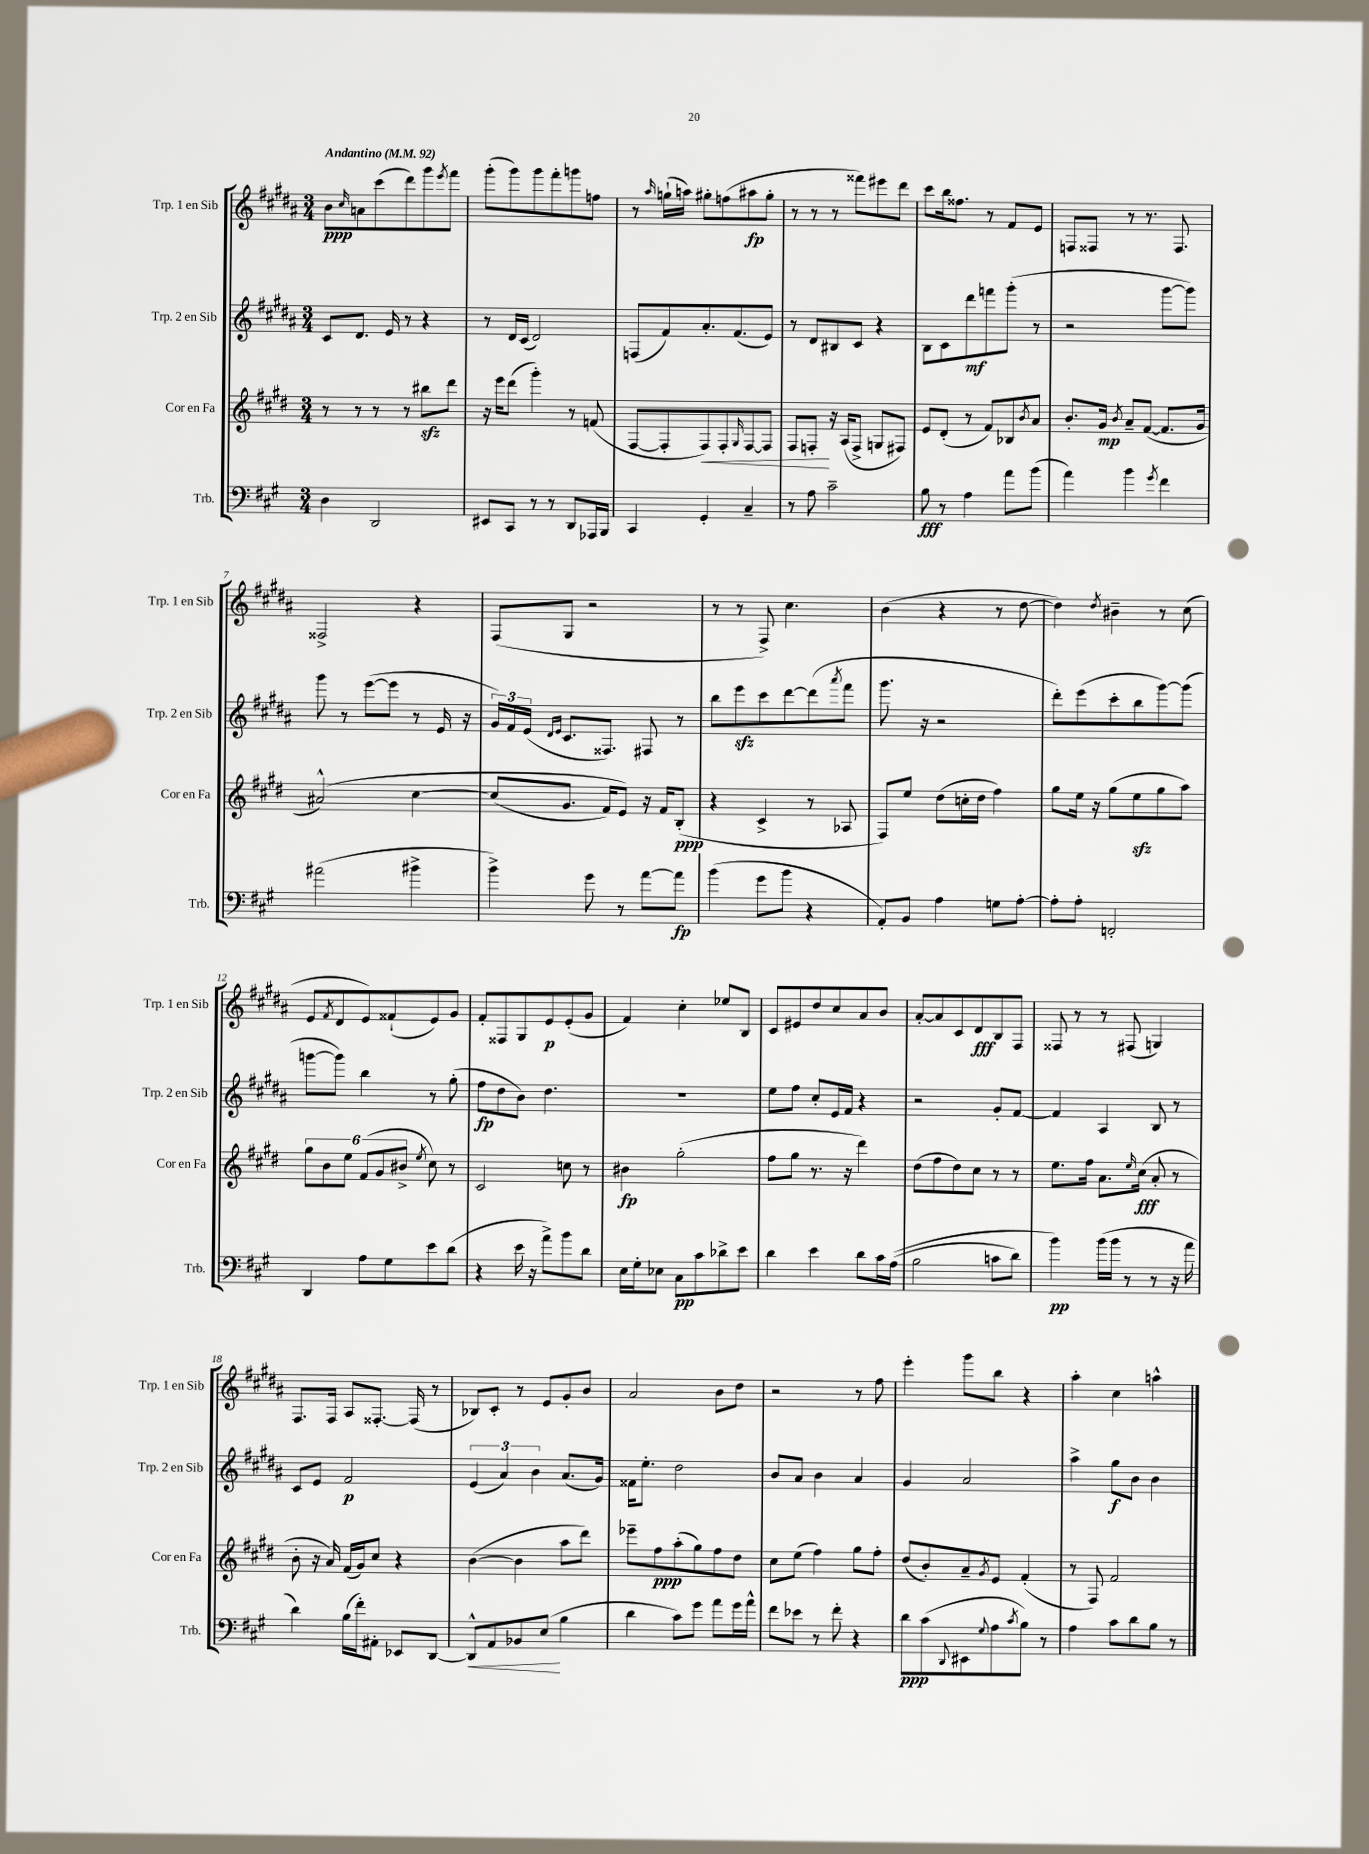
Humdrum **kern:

**kern	**dynam	**kern	**dynam	**kern	**dynam	**kern	**dynam
*part4	*part4	*part3	*part3	*part2	*part2	*part1	*part1
*staff4	*staff4	*staff3	*staff3	*staff2	*staff2	*staff1	*staff1
*I"Trb.	*	*I"Cor en Fa	*	*I"Trp. 2 en Sib	*	*I"Trp. 1 en Sib	*
*I'Trb.	*	*I'Cor en Fa	*	*I'Trp. 2 en Sib	*	*I'Trp. 1 en Sib	*
*clefF4	*	*clefG2	*	*clefG2	*	*clefG2	*
*k[f#c#g#]	*	*k[f#c#g#d#]	*	*k[f#c#g#d#a#]	*	*k[f#c#g#d#a#]	*
*M3/4	*	*M3/4	*	*M3/4	*	*M3/4	*
*MM92	*	*MM92	*	*MM92	*	*MM92	*
=1	=1	=1	=1	=1	=1	=1	=1
!	!	!	!	!	!	!LO:TX:a:B:t=Andantino	!
4D\	.	8r	.	8c#/L	.	8b\L	ppp
.	.	.	.	.	.	16qqcc#/	.
.	.	8r	.	8.d#/J	.	8an\	.
2DD/	.	8r	.	.	.	(8ccc#\	.
.	.	.	.	16e/	.	.	.
.	.	8r	.	8r	.	8ddd#\)	.
.	.	8bb#Xzz\L	.	4r	.	8ggg#\	.
.	.	.	.	.	.	8qeee/	.
.	.	8ddd#\J	.	.	.	8fff#\J	.
=2	=2	=2	=2	=2	=2	=2	=2
8EE#X/L	.	16r	.	8r	.	(8ggg#'\L	.
.	.	16eee\KL	.	.	.	.	.
8CC#/J	.	(8ddd#\J	.	16d#/LL	.	8ggg#\)	.
.	.	.	.	(16c#/JJ	.	.	.
8r	.	4ggg#'\)	.	2d#/)	.	8ggg#\	.
8r	.	.	.	.	.	8fff#'\	.
8DD/L	.	8r	.	.	.	8gggn\	.
16AAA-X/L	.	(8fn/	.	.	.	8ffn\J	.
16BBB/JJ	.	.	.	.	.	.	.
=3	=3	=3	=3	=3	=3	=3	=3
4CC#/	.	[8F#/L	.	(8Fn/L	.	8r	.
.	.	.	.	.	.	16qqaa#/	.
.	.	8F#'/]	.	8f#/)	.	(16ggn`\LL	.
.	.	.	.	.	.	16aan\JJ)	.
!	!	!	!LO:HP:b	!	!	!	!
4GG#'/	.	8F#/)	<	8.a#'/	.	8gg#X'\L	.
.	.	8F#'/	.	.	.	(8ffn\	.
.	.	.	.	(8.f#/	.	.	.
.	.	16qqG#/	.	.	.	.	.
4C#~/	.	[8F#/	.	.	.	8aa#X\	fp
.	.	8F#/J]	.	8e/J)	.	8gg#'\J	.
=4	=4	=4	=4	=4	=4	=4	=4
8r	.	8F#/L	.	8r	.	8r	.
8A\	.	8Fn'/J	.	8d#/L	.	8r	.
2c#~\	.	16r	[	8B#X/	.	8r	.
.	.	(16A/KL	.	.	.	.	.
.	.	8F^/J	.	8c#/J	.	8fff##X\L)	.
.	.	8Gn/L	.	4r	.	8eee#X\	.
.	.	8F#X/J)	.	.	.	8ddd#\J	.
=5	=5	=5	=5	=5	=5	=5	=5
8B\	fff	8e/L	.	8B\L	.	8ccc#\L	.
8r	.	(8d#'/J	.	8c#\	.	16bb\k	.
.	.	.	.	.	.	8.ff##X\J	.
4A\	.	8r	.	8ddd#\	mf	.	.
.	.	8f#/L)	.	8fffn\	.	8r	.
8a\L	.	8B-X/	.	(8ggg#'\J	.	8f#/L	.
.	.	8qb/	.	.	.	.	.
(8b\J	.	8a/J	.	8r	.	8e/J	.
=6	=6	=6	=6	=6	=6	=6	=6
4a\)	.	8.b'/L	.	2r	.	8Fn/L	.
.	.	.	.	.	.	8F##X/J	.
.	.	16g#/Jk	mp	.	.	.	.
.	.	8qb/	.	.	.	.	.
4b\	.	8a~/L	.	.	.	8r	.
.	.	([8f#/J	.	.	.	8.r	.
8qg#/	.	.	.	.	.	.	.
4f#\	.	8.f#/L]	.	[8ggg#\L	.	.	.
.	.	.	.	.	.	8.F##/	.
.	.	.	.	8ggg#\J])	.	.	.
.	.	16g#/Jk	.	.	.	.	.
!!LO:LB:g=z
=7	=7	=7	=7	=7	=7	=7	=7
(2a#X\	.	(2a#X^^/)	.	8ggg#\	.	2F##X^/	.
.	.	.	.	8r	.	.	.
.	.	.	.	([8eee\L	.	.	.
.	.	.	.	8eee\J]	.	.	.
4b#X^\	.	[4cc#\	.	8r	.	4r	.
.	.	.	.	16e/	.	.	.
.	.	.	.	16r	.	.	.
=8	=8	=8	=8	=8	=8	=8	=8
4b^\)	.	(8cc#/L]	.	24g#/LL)	.	(8F#/L	.
.	.	.	.	24f#/	.	.	.
.	.	.	.	(24e/JJ	.	.	.
.	.	.	.	16qqd#/LL	.	.	.
.	.	.	.	16qqe/JJ	.	.	.
.	.	8.g#/J	.	8.c#/L	.	8G#/J	.
8g#\	.	.	.	.	.	2r	.
.	.	16f#/KL)	.	8.F##X/J)	.	.	.
8r	.	8e/J)	.	.	.	.	.
[8a\L	.	16r	.	8F#X/	.	.	.
.	.	16f#/KL	.	.	.	.	.
8a\J]	fp	(8B'/J	ppp	8r	.	.	.
=9	=9	=9	=9	=9	=9	=9	=9
(4b\	.	4r	.	8bb\L	.	8r	.
.	.	.	.	8eeezz\	.	8r	.
8g#\L	.	4c#^/	.	8ccc#\	.	8F#^/)	.
8b\J	.	.	.	[8ddd#\	.	4.cc#\	.
4r	.	8r	.	(8ddd#\]	.	.	.
.	.	.	.	8qaaa#/	.	.	.
.	.	8A-X/	.	8fff#\J	.	.	.
=10	=10	=10	=10	=10	=10	=10	=10
8AA'/L)	.	8F#/L)	.	8.ggg#\	.	(4b\	.
8BB/J	.	8ee/J	.	.	.	.	.
.	.	.	.	16r	.	.	.
4A\	.	(8dd#\L	.	2r	.	4r	.
.	.	16ccn'\L	.	.	.	.	.
.	.	16dd#\JJ	.	.	.	.	.
8Gn\L	.	4ff#\)	.	.	.	8r	.
[8A'\J	.	.	.	.	.	[8dd#\	.
=11	=11	=11	=11	=11	=11	=11	=11
8A'\L]	.	8gg#\L	.	8ddd#'\L)	.	4dd#\])	.
8A'\J	.	16ee\Jk	.	(8eee\	.	.	.
.	.	16r	.	.	.	.	.
.	.	.	.	.	.	8qdd#/	.
2FFn'/	.	(8gg#\L	.	8ccc#'\	.	4b#X~\	.
.	.	8eezz\	.	8bb\	.	.	.
.	.	8gg#\	.	[8ggg#\)	.	8r	.
.	.	8aa\J)	.	(8ggg#\J]	.	(8cc#\	.
!!LO:LB:g=z
=12	=12	=12	=12	=12	=12	=12	=12
4DD/	.	12gg#\L	.	[8gggn\L	.	8e/L	.
.	.	12b\	.	.	.	.	.
.	.	.	.	.	.	8qf#/	.
.	.	.	.	8ggg\J])	.	8d#/	.
.	.	12ee\J	.	.	.	.	.
8A\L	.	(12f#/L	.	4bb\	.	8e/)	.
.	.	12g#/	.	.	.	.	.
8G#\	.	.	.	.	.	(8f##X`/	.
.	.	12b#X^/J	.	.	.	.	.
.	.	8qee/	.	.	.	.	.
8e\	.	8cc#\)	.	8r	.	8e/)	.
(8d\J	.	8r	.	(8gg#'\	.	8g#/J	.
=13	=13	=13	=13	=13	=13	=13	=13
4r	.	2c#/	.	8ff#\L	fp	8f#'/L	.
.	.	.	.	8dd#\	.	8F##X/	.
16e\	.	.	.	8b\J)	.	8G#/	.
16r	.	.	.	.	.	.	.
8a^\L)	.	.	.	4.dd#\	.	8e/	p
8b\	.	8ccn\	.	.	.	(8e'/	.
8d\J	.	8r	.	.	.	8g#/J	.
=14	=14	=14	=14	=14	=14	=14	=14
16E\LL	.	4b#X\	fp	2.r	.	4f#/)	.
16G#'\J	.	.	.	.	.	.	.
8E-X\J	.	.	.	.	.	.	.
8C#\L	pp	(2gg#'\	.	.	.	4cc#'\	.
8c#\	.	.	.	.	.	.	.
8d-X^\	.	.	.	.	.	8ee-X/L	.
8e\J	.	.	.	.	.	8B/J	.
=15	=15	=15	=15	=15	=15	=15	=15
4d\	.	8ff#\L	.	8ee\L	.	8c#/L	.
.	.	8gg#\J	.	8ff#\J	.	8e#X/	.
4e\	.	8.r	.	8cc#'/L	.	8dd#/	.
.	.	.	.	16e/L	.	8cc#/	.
.	.	16r	.	16f#/JJ	.	.	.
8d\L	.	4ddd#\)	.	4r	.	8a#/	.
16c#\L	.	.	.	.	.	8b/J	.
((16A\JJ	.	.	.	.	.	.	.
=16	=16	=16	=16	=16	=16	=16	=16
2B\	.	(8dd#\L	.	2r	.	[8a#'/L	.
.	.	8ff#\	.	.	.	8a#/]	.
.	.	8dd#\)	.	.	.	8c#/	.
.	.	8cc#\J	.	.	.	8d#/	fff
8cn\L	.	8r	.	8g#'/L	.	8B/	.
8d\J)	.	8r	.	[8f#/J	.	8F#/J	.
=17	=17	=17	=17	=17	=17	=17	=17
4b\)	pp	8.ee\L	.	4f#/]	.	8F##X/	.
.	.	.	.	.	.	8r	.
.	.	16ff#\Jk	.	.	.	.	.
(16b\LL	.	8.a\L	.	4A#/	.	8r	.
16b\JJ	.	.	.	.	.	.	.
8r	.	.	.	.	.	(8F#X/	.
.	.	16qqee/	.	.	.	.	.
.	.	(16cc#\Jk	fff	.	.	.	.
8r	.	8a'/	.	8B/	.	4Gn/)	.
16r	.	8r	.	8r	.	.	.
16a\	.	.	.	.	.	.	.
!!LO:LB:g=z
=18	=18	=18	=18	=18	=18	=18	=18
4d\)	.	8b'\	.	8c#/L	.	8.F#/L	.
.	.	16r	.	8e/J	.	.	.
.	.	16a/)	.	.	.	16F#/Jk	.
(16B\LL	.	(16f#/LL	.	2f#/	p	8A#/L	.
16f#'\J)	.	16g#/J)	.	.	.	.	.
8AA#X'\J	.	8cc#/J	.	.	.	[8.F##X'/J	.
8EE-X/L	.	4r	.	.	.	.	.
.	.	.	.	.	.	(16F##/]	.
[8DD/J	.	.	.	.	.	8r	.
=19	=19	=19	=19	=19	=19	=19	=19
!	!LO:HP:b	!	!	!	!	!	!
8DD^^/L]	<	([4b\	.	(6e/	.	8B-X/L)	.
8AA/	.	.	.	.	.	8c#'/J	.
.	.	.	.	6a#/)	.	.	.
8BB-X/	.	4b\]	.	.	.	8r	.
.	.	.	.	6b\	.	.	.
(8E/J	.	.	.	.	.	8e/L	.
4B\	[	8aa\L	.	(8.a#/L	.	8g#'/	.
.	.	8ddd#\J)	.	.	.	8b/J	.
.	.	.	.	16g#/Jk)	.	.	.
=20	=20	=20	=20	=20	=20	=20	=20
4d\	.	8eee-X~\L	.	16f##X\KL	.	2a#/	.
.	.	.	.	8.ee'\J	.	.	.
.	.	8ff#\	ppp	.	.	.	.
8c#\L)	.	(8aa'\	.	2dd#\	.	.	.
8g#\J	.	8gg#\)	.	.	.	.	.
8a\L	.	8ff#\	.	.	.	8b\L	.
16g#\L	.	8dd#\J	.	.	.	8dd#\J	.
16a^^\JJ	.	.	.	.	.	.	.
=21	=21	=21	=21	=21	=21	=21	=21
8f#\L	.	8cc#\L	.	8b/L	.	2r	.
8e-X\J	.	(8ee\J	.	8a#/J	.	.	.
8r	.	4ff#\)	.	4b\	.	.	.
8f#'\	.	.	.	.	.	.	.
4r	.	8gg#\L	.	4a#/	.	8r	.
.	.	8ff#'\J	.	.	.	8ff#\	.
=22	=22	=22	=22	=22	=22	=22	=22
8d\L	ppp	(8dd#/L	.	4g#/	.	4eee'\	.
(8c#\	.	8b'/)	.	.	.	.	.
8qqDD/	.	.	.	.	.	.	.
8EE#X\	.	8a~/	.	2a#/	.	8ggg#\L	.
8qqG#/	.	8qg#/	.	.	.	.	.
8A\	.	8e/J	.	.	.	8bb\J	.
8qc#/	.	.	.	.	.	.	.
8B\J)	.	(4f#'/	.	.	.	4r	.
8r	.	.	.	.	.	.	.
=23	=23	=23	=23	=23	=23	=23	=23
4A\	.	8r	.	4aa#^\	.	4aa#'\	.
.	.	8F#/)	.	.	.	.	.
8c#\L	.	2f#/	.	8gg#\L	f	4cc#\	.
8d\	.	.	.	8b\J	.	.	.
8B\J	.	.	.	4b\	.	4aan^^\	.
8r	.	.	.	.	.	.	.
==	==	==	==	==	==	==	==
*-	*-	*-	*-	*-	*-	*-	*-
